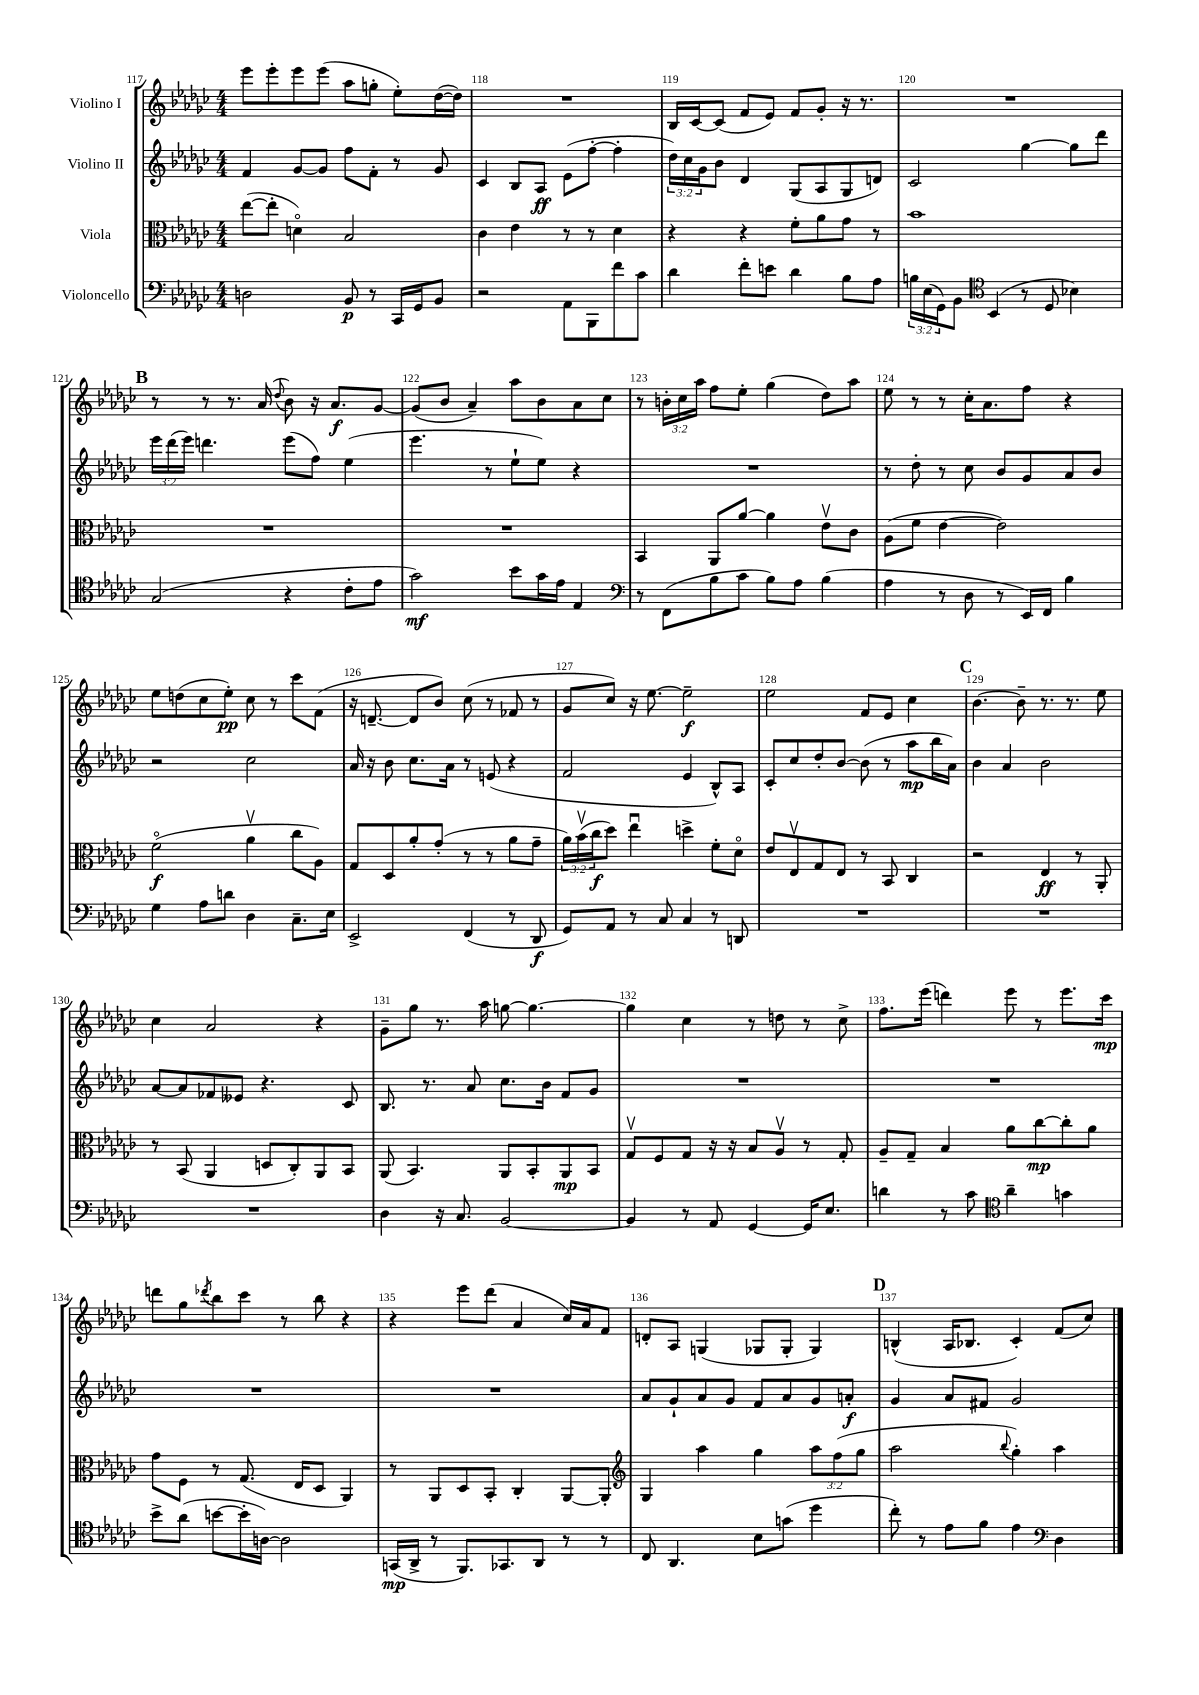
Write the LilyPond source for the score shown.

<<
\new StaffGroup <<
\new Staff = "s0" \with { instrumentName = "Violino I" } {
    \clef treble \key ges \major \numericTimeSignature \time 4/4 \override Staff.TupletNumber.text = #tuplet-number::calc-fraction-text
    ees'''8 ees'''8-. ees'''8 ees'''8( aes''8 g''8-. ees''8-.) des''16~( des''16) |
    R1 |
    bes16 ces'16~ ces'8( f'8 ees'8) f'8 ges'8-. r16 r8. |
    R1 |
    \mark \markup { \bold "B" } r8 r8 r8. aes'16( \appoggiatura { des''8 } bes'8) r16 aes'8.\f ges'8~ |
    ges'8( bes'8 aes'4--) aes''8 bes'8 aes'8 ces''8 |
    r8 \tuplet 3/2 { b'16-. ces''16 aes''16 } f''8 ees''8-. ges''4( des''8) aes''8 |
    ees''8 r8 r8 ces''16-. aes'8. f''8 r4 |
    ees''8 d''8( ces''8 ees''8-.\pp) ces''8 r8 ces'''8 f'8( |
    r16 d'8.~-- d'8 bes'8) ces''8( r8 fes'8 r8 |
    ges'8 ces''8) r16 ees''8.~ ees''2--\f |
    ees''2 f'8 ees'8 ces''4 |
    \mark \markup { \bold "C" } bes'4.~ bes'8-- r8. r8. ees''8 |
    ces''4 aes'2 r4 |
    ges'8-- ges''8 r8. aes''16 g''8~ g''4.~ |
    g''4 ces''4 r8 d''8 r8 ces''8-> |
    f''8. ees'''16( d'''4) ees'''8 r8 ees'''8. ces'''16\mp |
    d'''8 ges''8 \acciaccatura { des'''8 } bes''8 ces'''8 r8 bes''8 r4 |
    r4 ees'''8 des'''8( aes'4 ces''16) aes'16 f'8 |
    d'8-. aes8 g4( ges8 ges8-. ges4) |
    \mark \markup { \bold "D" } b4-^( aes16 bes8. ces'4-.) f'8( ces''8) \bar "|." |
}
\new Staff = "s1" \with { instrumentName = "Violino II" } {
    \clef treble \key ges \major \numericTimeSignature \time 4/4 \override Staff.TupletNumber.text = #tuplet-number::calc-fraction-text
    f'4 ges'8~ ges'8 f''8 f'8-. r8 ges'8 |
    ces'4 bes8 aes8\ff ees'8( f''8~-. f''4-. |
    \tuplet 3/2 { des''16) ces''16 ges'16 } bes'8 des'4 ges8( aes8 ges8 d'8) |
    ces'2 ges''4~ ges''8 des'''8 |
    \mark \markup { \bold "B" } \tuplet 3/2 { ees'''16 des'''16( ees'''16) } d'''4. ees'''8( f''8) ees''4( |
    ees'''4. r8 ees''8-! ees''8) r4 |
    R1 |
    r8 des''8-. r8 ces''8 bes'8 ges'8 aes'8 bes'8 |
    r2 ces''2 |
    aes'16 r16 bes'8 ces''8. aes'16 r8 e'8( r4 |
    f'2 ees'4 bes8-^) aes8 |
    ces'8-. ces''8 des''8-. bes'8~ bes'8( r8 aes''8\mp bes''16 aes'16) |
    \mark \markup { \bold "C" } bes'4 aes'4 bes'2 |
    aes'8~ aes'8 fes'8 eeses'8 r4. ces'8 |
    bes8. r8. aes'8 ces''8. bes'16 f'8 ges'8 |
    R1 |
    R1 |
    R1 |
    R1 |
    aes'8 ges'8-! aes'8 ges'8 f'8 aes'8 ges'8 a'8-.\f |
    \mark \markup { \bold "D" } ges'4 aes'8 fis'8 ges'2 \bar "|." |
}
\new Staff = "s2" \with { instrumentName = "Viola" } {
    \clef alto \key ges \major \numericTimeSignature \time 4/4 \override Staff.TupletNumber.text = #tuplet-number::calc-fraction-text
    ees''8~( ees''8-. d'4\flageolet) bes2 |
    ces'4 ees'4 r8 r8 des'4 |
    r4 r4 f'8-. aes'8 ges'8 r8 |
    bes'1 |
    \mark \markup { \bold "B" } R1 |
    R1 |
    bes,4 aes,8 aes'8~ aes'4 ees'8\upbow ces'8 |
    aes8( f'8 ees'4~ ees'2) |
    f'2\flageolet\f( aes'4\upbow ces''8 aes8) |
    ges8 des8 aes'8-. ges'8-.( r8 r8 aes'8 ges'8-- |
    \tuplet 3/2 { aes'16) bes'16\upbow( ces''16\f } des''8) ees''4\downbow d''4-> f'8-. des'8\flageolet |
    ees'8 ees8\upbow ges8 ees8 r8 bes,8 ces4 |
    \mark \markup { \bold "C" } r2 ees4\ff r8 aes,8-. |
    r8 bes,8( aes,4 d8 ces8-.) aes,8 bes,8 |
    aes,8( bes,4.) aes,8 bes,8-. aes,8\mp bes,8 |
    ges8\upbow f8 ges8 r16 r16 bes8 aes8\upbow r8 ges8-. |
    aes8-- ges8-- bes4 aes'8 ces''8~\mp ces''8-. aes'8 |
    ges'8 f8 r8 ges8.( ees16 des8 aes,4) |
    r8 aes,8 des8 bes,8-. ces4-. aes,8~ aes,8-. |
    \clef treble ges4 aes''4 ges''4 \tuplet 3/2 { aes''8 f''8( ges''8 } |
    \mark \markup { \bold "D" } aes''2 \appoggiatura { bes''8 } ges''4-.) aes''4 \bar "|." |
}
\new Staff = "s3" \with { instrumentName = "Violoncello" } {
    \clef bass \key ges \major \numericTimeSignature \time 4/4 \override Staff.TupletNumber.text = #tuplet-number::calc-fraction-text
    d2 bes,8\p r8 ces,16 ges,16 bes,8 |
    r2 aes,8 bes,,8 f'8 ces'8 |
    des'4 f'8-. e'8 des'4 bes8 aes8 |
    \tuplet 3/2 { b16 ees16( ges,16) } bes,8 \clef tenor bes,4( r8 des8 bes4) |
    \mark \markup { \bold "B" } ges2( r4 ces'8-. ees'8 |
    ges'2\mf) bes'8 ges'16 ees'16 ees4 |
    \clef bass r8 f,8( bes8 ces'8 bes8) aes8 bes4( |
    aes4 r8 des8 r8 ees,16) f,16 bes4 |
    ges4 aes8 d'8 des4 ces8.-- ees16 |
    ees,2-> f,4( r8 des,8\f |
    ges,8) aes,8 r8 ces8 ces4 r8 d,8 |
    R1 |
    \mark \markup { \bold "C" } R1 |
    R1 |
    des4 r16 ces8. bes,2~ |
    bes,4 r8 aes,8 ges,4~ ges,16 ees8. |
    d'4 r8 ces'8 \clef tenor aes'4-- g'4 |
    bes'8-> aes'8( b'8~ b'16-. a16~) a2 |
    g,16\mp( aes,16-> r8 f,8.) ges,8. aes,8 r8 r8 |
    ces8 aes,4. bes8 g'8( des''4 |
    \mark \markup { \bold "D" } ces''8-.) r8 ees'8 f'8 ees'4 \clef bass des4 \bar "|." |
}
>>
>>
\layout { \context { \Score currentBarNumber = #117 \override BarNumber.break-visibility = ##(#f #t #t) barNumberVisibility = #all-bar-numbers-visible } }
